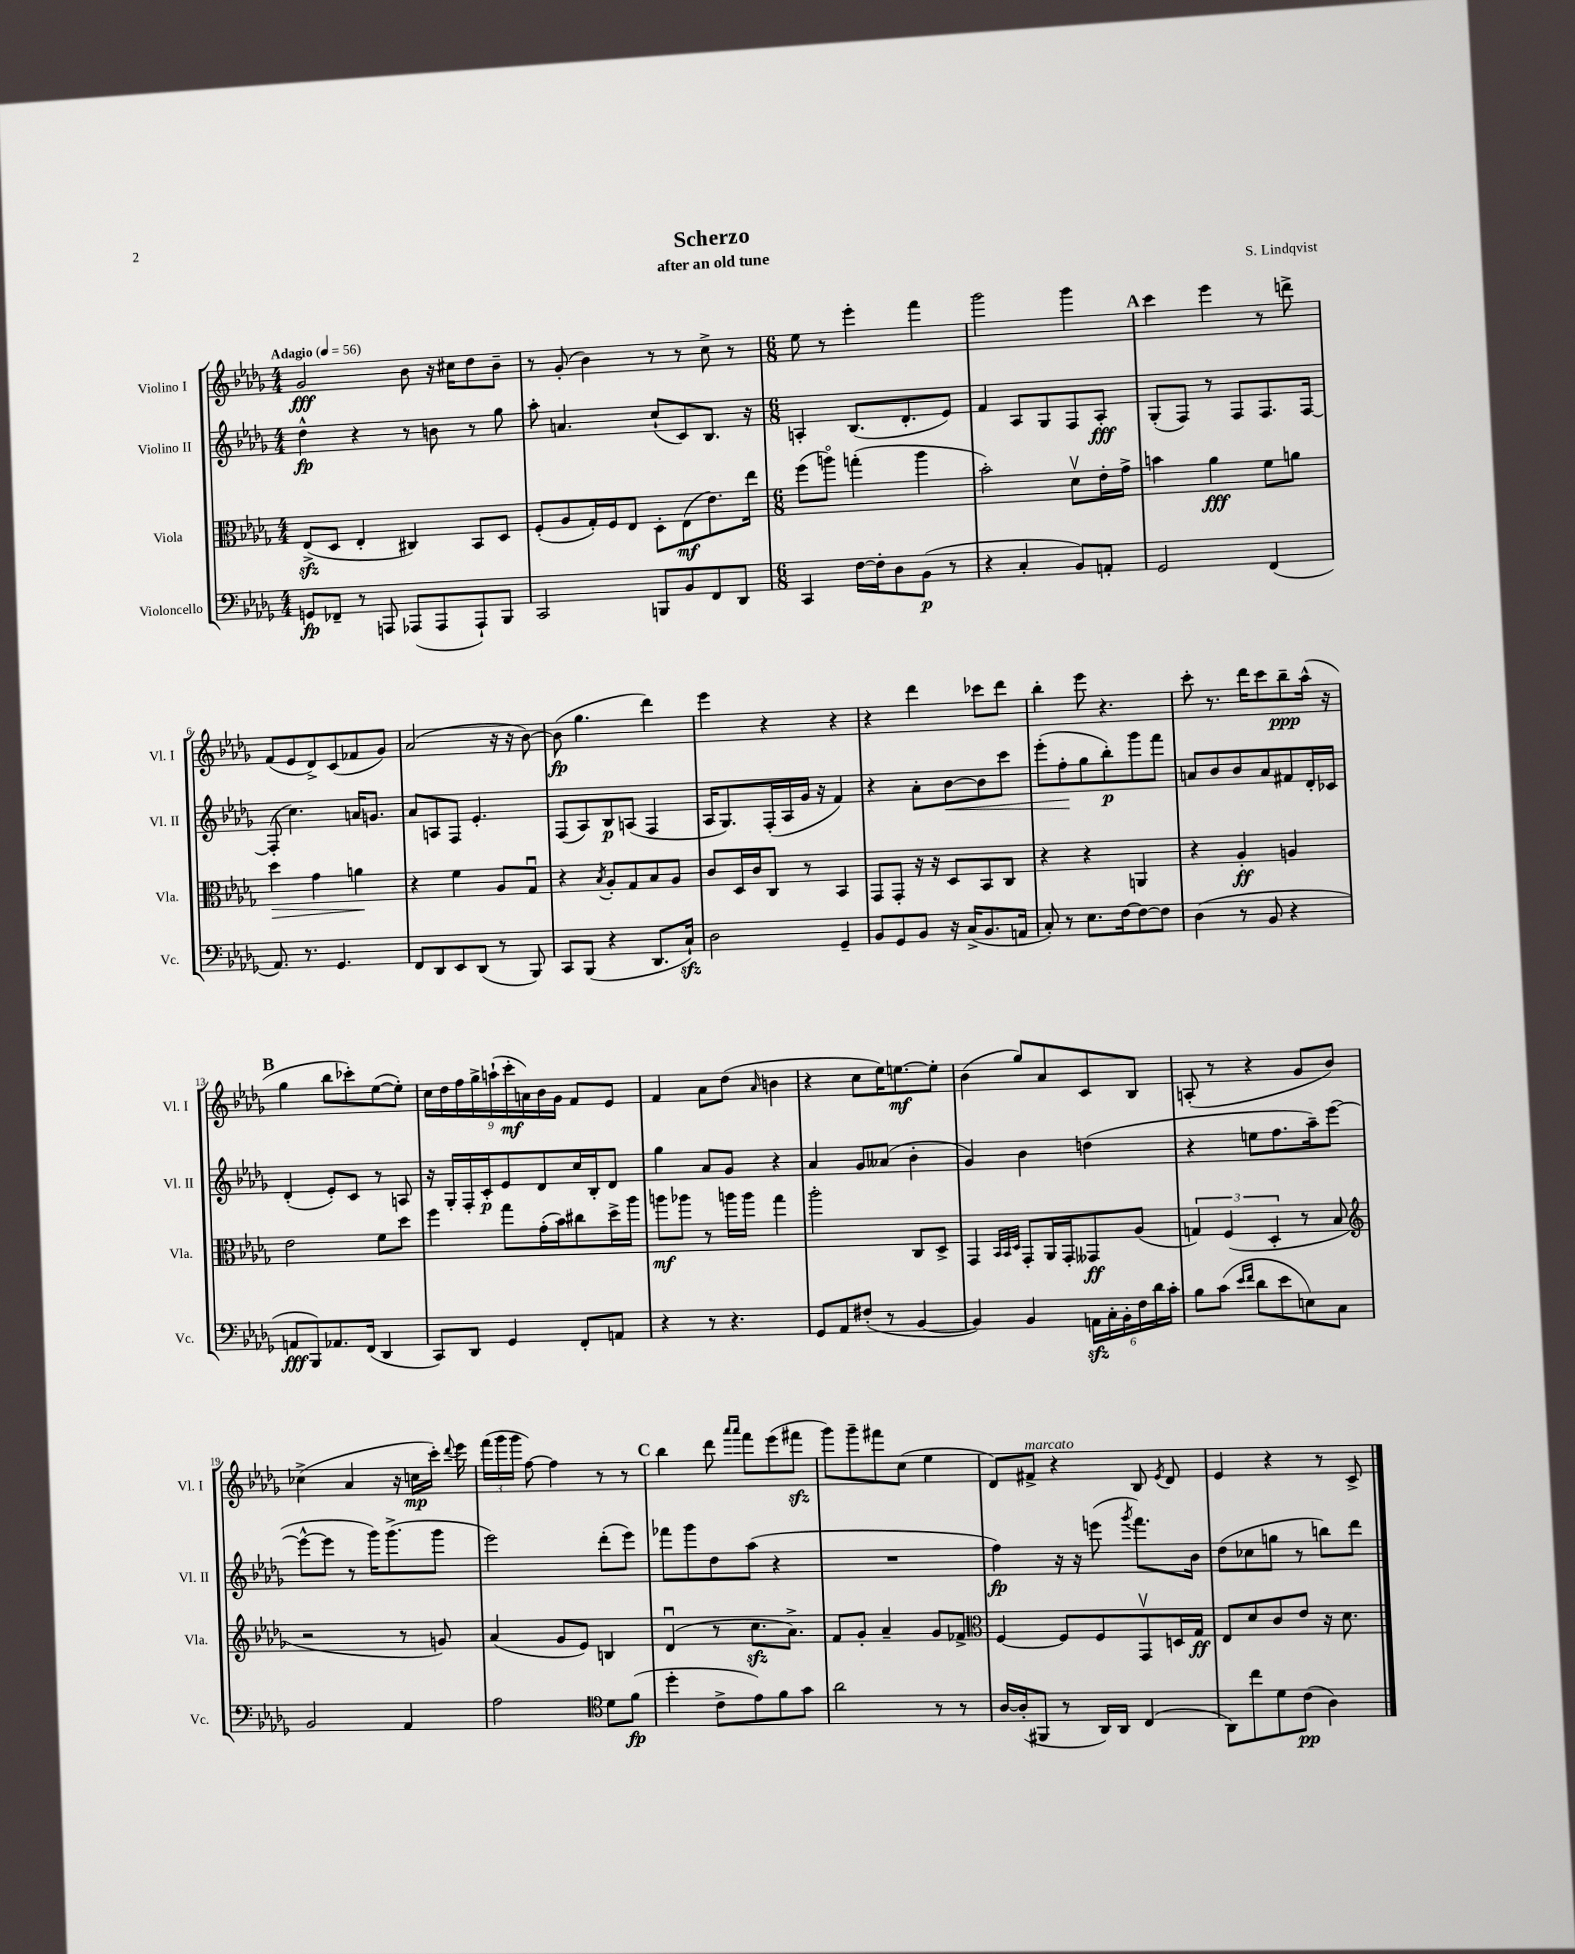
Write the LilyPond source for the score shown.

\header { title = "Scherzo" composer = "S. Lindqvist" subtitle = "after an old tune" }
<<
\new StaffGroup <<
\new Staff = "s0" \with { instrumentName = "Violino I" shortInstrumentName = "Vl. I" } {
    \clef treble \key des \major \numericTimeSignature \time 4/4 \tempo "Adagio" 4 = 56
    \autoBeamOff ges'2\fff bes'8 r16 cis''16[ des''8 bes'8]-- |
    r8 ges'8-.( bes'4) r8 r8 c''8-> r8 |
    \numericTimeSignature \time 6/8 ees''8 r8 ees'''4-. f'''4 |
    ges'''2 ges'''4 |
    \mark \markup { \bold "A" } c'''4 ees'''4 r8 d'''8-> |
    f'8[( ees'8 des'8->) c'8( fes'8 ges'8]) |
    aes'2( r16 r16 bes'8~) |
    bes'8\fp( ges''4. des'''4) |
    ees'''4 r4 r4 |
    r4 des'''4 ces'''8[ des'''8] |
    bes''4-. ees'''8 r4. |
    c'''8-. r8. des'''16[ c'''8 bes''8--\ppp aes''16]-^( r16 |
    \mark \markup { \bold "B" } ges''4 bes''8[ ces'''8-.) ees''8~( ees''8]-.) |
    \tuplet 9/8 { c''16[ des''16 f''16 ges''16-> a''16-!( c'''16-.\mf a'16) bes'16 ges'16] } f'8[ ees'8] |
    f'4 aes'8[ des''8]( \grace { aes'16 } b'4 |
    r4 c''8[ ees''16) e''8.~\mf e''8]-. |
    bes'4( ges''8[) aes'8 c'8 bes8] |
    a8-.( r8 r4 ges'8[ bes'8]) |
    ces''4->( aes'4 r16 c''16[\mp c'''16]-.) \appoggiatura { des'''8 } ees'''16 |
    \tuplet 3/2 { f'''16[( ges'''16 ges'''16] } f''8~) f''4 r8 r8 |
    \mark \markup { \bold "C" } bes''4 des'''8 \grace { aes'''16[ aes'''16] } f'''8[ ees'''8( fis'''8]\sfz |
    ges'''8[) ges'''8-- fis'''8 c''8]( ees''4 |
    des'8[) fis'8]->^\markup { \italic "marcato" } r4 bes8 \acciaccatura { ees'8 } des'8 |
    ees'4 r4 r8 c'8-> \bar "|." |
}
\new Staff = "s1" \with { instrumentName = "Violino II" shortInstrumentName = "Vl. II" } {
    \clef treble \key des \major \numericTimeSignature \time 4/4
    \autoBeamOff des''4-^\fp r4 r8 b'8 r8 ges''8 |
    aes''8-. a'4. c''8[-!( c'8) bes8.] r16 |
    \numericTimeSignature \time 6/8 a4-. bes8.[( des'8.-. ees'8]) |
    f'4 aes8[ ges8 f8 aes8]-.\fff |
    \mark \markup { \bold "A" } ges8[-.( f8]) r8 f8[ f8. f16]~ |
    f8-.( c''4.) a'16[ g'8.] |
    aes'8[ a8 f8] ees'4.-. |
    f8[( aes8) bes8\p a8]( f4 |
    aes16[ ges8.) f16-.( aes16 ges'16] r16 f'4) |
    r4 aes'8[-. bes'8~\< bes'8 c'''8] |
    ees'''8[-.( f''8-.\! ges''8 bes''8-.\p) ges'''8 f'''8] |
    a'8[ bes'8 bes'8 a'8 fis'8 des'16-. ces'16] |
    \mark \markup { \bold "B" } des'4-.( ees'8[-.) c'8] r8 a8 |
    r16 ges16[-. f16-. c'16-.\p ees'8 des'8 c''16 bes16-. des'8] |
    ges''4 aes'8[ ges'8] r4 |
    aes'4 ges'8[ aeses'8]( bes'4-. |
    ges'4) bes'4 d''4( |
    r4 e''8[ f''8. aes''16--) ees'''8]~( |
    ees'''8[~-^ ees'''8] r8 ges'''16[) ges'''8.->( ges'''8] |
    ees'''2) des'''8[-.( ees'''8]) |
    \mark \markup { \bold "C" } fes'''8[ ges'''8 des''8 aes''8]( r4 |
    R2. |
    f''4\fp) r16 r16 e'''8( \acciaccatura { ges'''8 } f'''8.[) bes'16] |
    des''8[( ces''8 g''8] r8 b''8[) des'''8] \bar "|." |
}
\new Staff = "s2" \with { instrumentName = "Viola" shortInstrumentName = "Vla." } {
    \clef alto \key des \major \numericTimeSignature \time 4/4
    \autoBeamOff ees8[->\sfz( des8] ees4-. cis4) bes,8[ des8] |
    f8[-.( aes8 ges16-.) f16 ees8] des8[-. ees8\mf( ees'8.) ees''16] |
    \numericTimeSignature \time 6/8 f''8[( a''8]\flageolet) g''4-.( a''4 |
    bes'2-.) des'8[\upbow ees'16-. ges'16]-> |
    \mark \markup { \bold "A" } b'4 aes'4\fff f'8[ a'8] |
    des''4\> ges'4 a'4\! |
    r4 f'4 aes8[ ges8]\downbow |
    r4 \acciaccatura { bes8 } aes8[-. ges8 bes8 aes8] |
    c'8[ des16 c'16 c8] r8 bes,4 |
    ges,8[ ges,8]-. r16 r16 des8[ bes,8 c8] |
    r4 r4 a,4 |
    r4 aes4-.\ff a4 |
    \mark \markup { \bold "B" } ees'2 f'8[ des''8] |
    f''4 ges''8[ ges'16-.( bes'16) cis''8 des''16-> aes''16] |
    a''8[\mf aes''8] r8 a''16[ a''16] ges''4 |
    aes''2-. c8[ des8]-> |
    ges,4 \grace { bes,32[ bes,32 des32] } ges,8[-. aes,16 ges,16-. geses,8\ff aes8]( |
    \tuplet 3/2 { g4) f4( des4-. } r8 bes8 |
    \clef treble r2 r8 g'8) |
    aes'4( ges'8[ ees'8]) b4 |
    \mark \markup { \bold "C" } des'4\downbow( r8 c''8.[\sfz aes'8.]->) |
    f'8[ ges'8]-. aes'4-- ges'8[ fes'8]-> |
    \clef alto f4~ f8[ f8 ges,8\upbow d16 ges16]\ff |
    ees8[ des'8 c'8 ees'8] r16 des'8. \bar "|." |
}
\new Staff = "s3" \with { instrumentName = "Violoncello" shortInstrumentName = "Vc." } {
    \clef bass \key des \major \numericTimeSignature \time 4/4
    \autoBeamOff g,8[\fp fes,8]-- r8 a,,8 aes,,8[( aes,,8 aes,,8-!) bes,,8] |
    c,2 b,,8[ bes,8 f,8 des,8] |
    \numericTimeSignature \time 6/8 c,4 f16[~ f16-. des8 bes,8]\p( r8 |
    r4 c4-. bes,8[) a,8]-. |
    \mark \markup { \bold "A" } ges,2 f,4( |
    aes,8.) r8. ges,4. |
    f,8[ des,8 ees,8 des,8]( r8 bes,,8) |
    c,8[ bes,,8]( r4 des,8.[ c16]-!\sfz) |
    des2 ges,4-- |
    bes,8[ ges,8 bes,8] r16 c16[->( bes,8. a,16] |
    c8-.) r8 ees8.[ f16~ f8~ f8] |
    des4( r8 bes,8 r4 |
    \mark \markup { \bold "B" } a,8[\fff bes,,8) aes,8. f,16]( des,4 |
    c,8[) des,8] ges,4 f,8[-. a,8] |
    r4 r8 r4. |
    ges,8[ aes,8 fis8]-.( r8 bes,4~ |
    bes,4) bes,4 \tuplet 6/4 { a,16[\sfz c16-. bes,16-. f16 des'16 c'16]-. } |
    bes8[ c'8]( \grace { ees'16[ f'16] } des'8[ ees'8 e8) c8] |
    bes,2 aes,4 |
    aes2 \clef tenor des'8[ f'8]\fp( |
    \mark \markup { \bold "C" } des''4-. c'8[-> ees'8) f'8 ges'8] |
    aes'2 r8 r8 |
    aes16[~ aes16-.( fis,8] r8 aes,16[) aes,16] c4( |
    aes,8[) c''8 des'8 c'8]\pp( aes4) \bar "|." |
}
>>
>>
